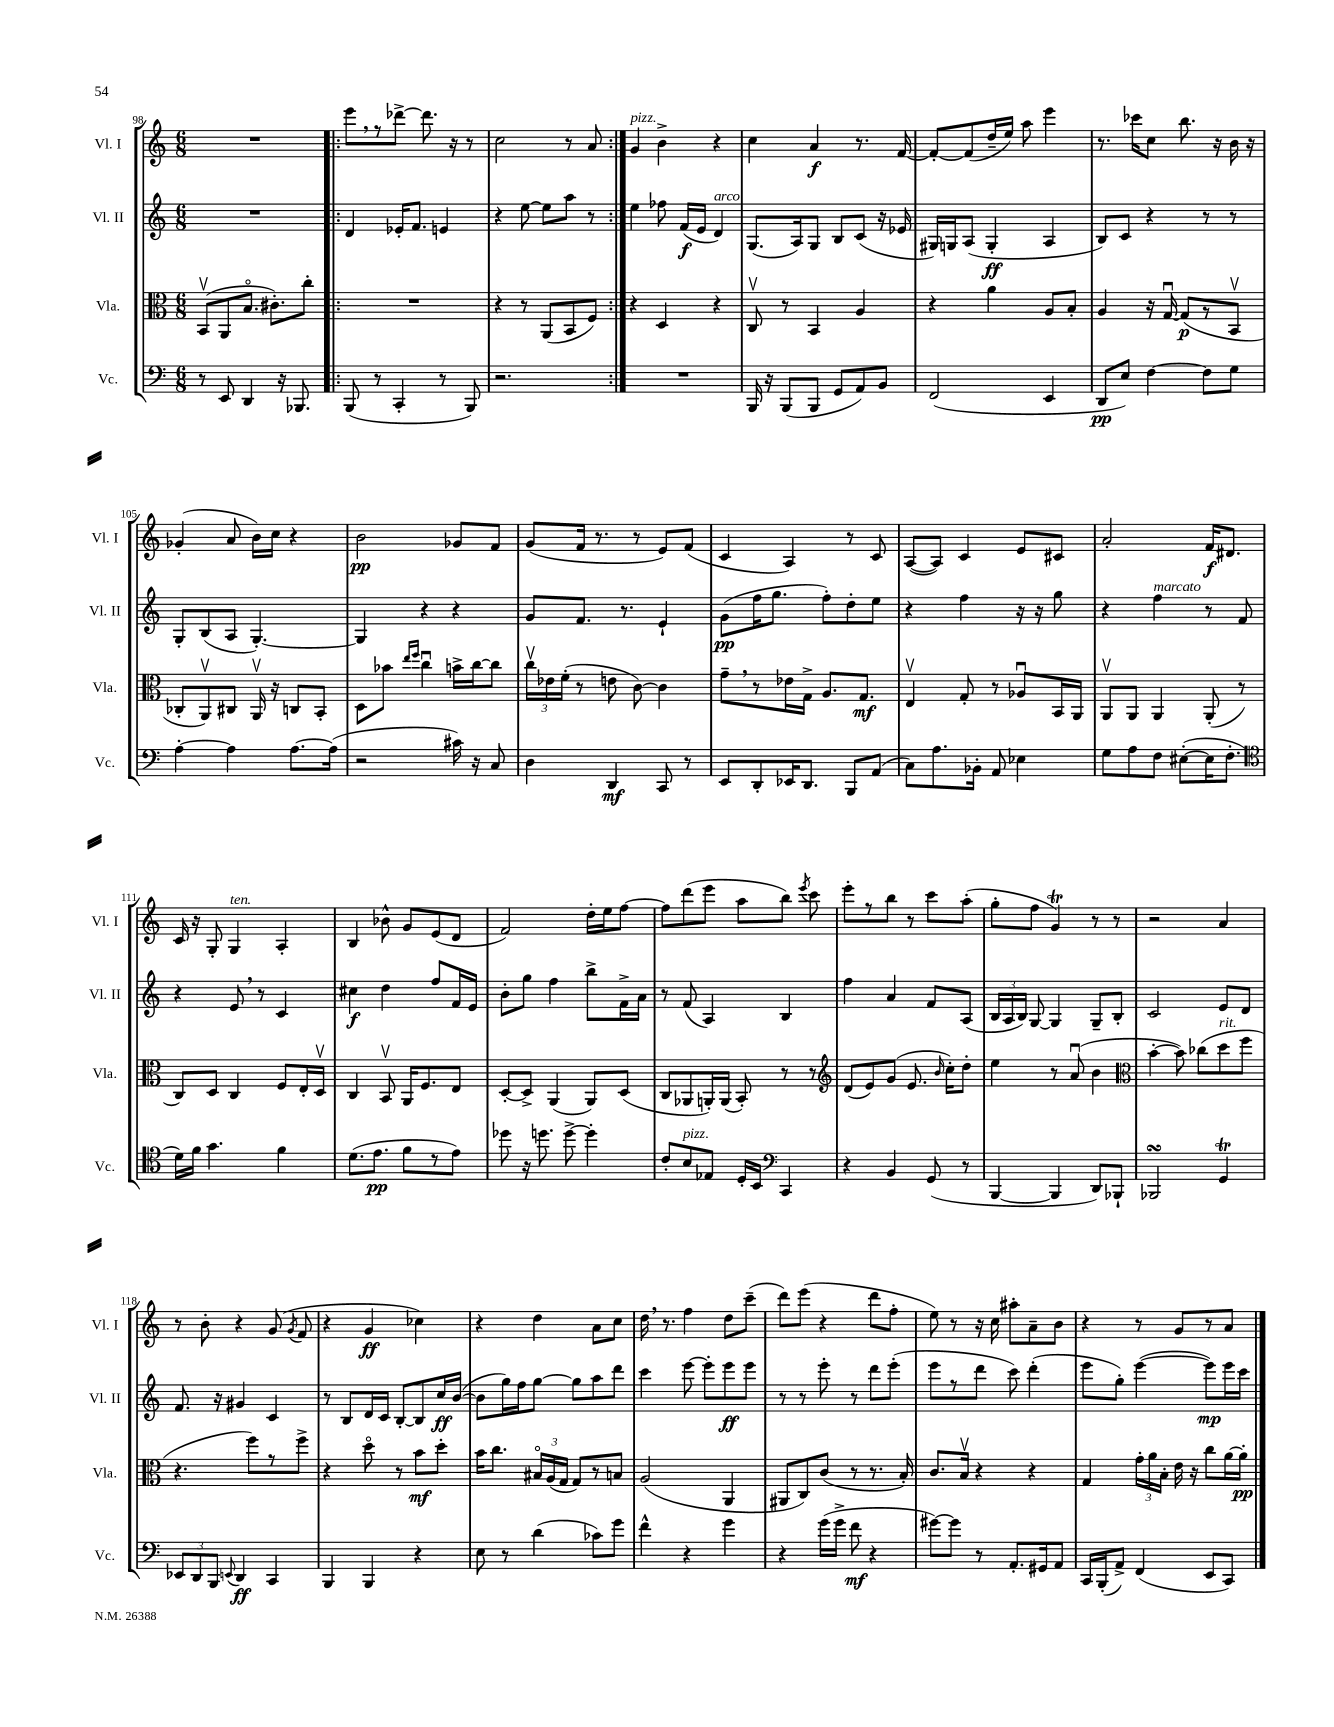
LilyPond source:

<<
\new StaffGroup <<
\new Staff = "s0" \with { instrumentName = "Vl. I" shortInstrumentName = "Vl. I" } {
    \clef treble \key c \major \numericTimeSignature \time 6/8
    \autoBeamOff R2. |
    \repeat volta 2 { e'''8[ \breathe r8 des'''8]~-> des'''8. r16 r8 |
    c''2 r8 a'8 | }
    g'4^\markup { \italic "pizz." } b'4-> r4 |
    c''4 a'4\f r8. f'16~ |
    f'8[~-. f'8( d''16-- e''16]) a''8 e'''4 |
    r8. ces'''16[ c''8] b''8. r16 b'16 r16 |
    ges'4-.( a'8 b'16[) c''16] r4 |
    b'2\pp ges'8[ f'8] |
    g'8[( f'16] r8. r8 e'8[) f'8]( |
    c'4 a4) r8 c'8 |
    a8[~( a8]) c'4 e'8[ cis'8] |
    a'2-. f'16[\f dis'8.] |
    c'16 r16 g8-. g4^\markup { \italic "ten." } a4-. |
    b4 bes'8-^ g'8[ e'8( d'8] |
    f'2) d''16[-. e''16 f''8]~ |
    f''8[ d'''8( e'''8] a''8[ b''8]) \acciaccatura { e'''8 } c'''8 |
    e'''8[-. r8 b''8] r8 c'''8[ a''8]-.( |
    g''8[-. f''8] g'4\trill) r8 r8 |
    r2 a'4 |
    r8 b'8-. r4 g'8( \acciaccatura { g'8 } f'8 |
    r4 g'4\ff ces''4) |
    r4 d''4 a'8[ c''8] |
    d''16 \breathe r8. f''4 d''8[ c'''8]--( |
    d'''8[) e'''8]( r4 d'''8[ f''8]-. |
    e''8) r8 r16 c''16 ais''8[-. a'8-- b'8] |
    r4 r8 g'8[ r8 a'8] \bar "|." |
}
\new Staff = "s1" \with { instrumentName = "Vl. II" shortInstrumentName = "Vl. II" } {
    \clef treble \key c \major \numericTimeSignature \time 6/8
    \autoBeamOff R2. |
    \repeat volta 2 { d'4 ees'16[-. f'8.] e'4 |
    r4 e''8~ e''8[ a''8] r8 | }
    e''4 fes''8 f'16[\f( e'16] d'4^\markup { \italic "arco" }) |
    g8.[( a16) g8] b8[ c'8]( r16 ees'16 |
    gis16[) g16 a8]( g4-.\ff a4 |
    b8[) c'8] r4 r8 r8 |
    g8[-. b8( a8] g4.~-.) |
    g4 r4 r4 |
    g'8[ f'8.] r8. e'4-! |
    g'8[\pp( f''16 g''8.] f''8[-.) d''8-. e''8] |
    r4 f''4 r16 r16 g''8 |
    r4 f''4^\markup { \italic "marcato" } r8 f'8 |
    r4 e'8 \breathe r8 c'4 |
    cis''4\f d''4 f''8[ f'16 e'16] |
    b'8[-. g''8] f''4 b''8[-> f'16-> a'16] |
    r8 f'8( a4) b4 |
    f''4 a'4 f'8[ a8]( |
    \tuplet 3/2 { b16[ a16 b16]) } g8~ g4 g8[-- b8]-. |
    c'2 e'8[ d'8] |
    f'8. r16 gis'4 c'4 |
    r8 b8[ d'16 c'16] b8[~-. b8 c''16\ff b'16]~( |
    b'8[ g''16) f''16 g''8]~ g''8[ a''8 d'''8] |
    c'''4 e'''8~ e'''8[-. e'''8\ff e'''8] |
    r8 r8 e'''8-. r8 d'''8[ e'''8]-.( |
    e'''8[ r8 d'''8] c'''8) d'''4-.( |
    e'''8[ g''8]-.) e'''4~( e'''8[\mp) e'''16 c'''16] \bar "|." |
}
\new Staff = "s2" \with { instrumentName = "Vla." shortInstrumentName = "Vla." } {
    \clef alto \key c \major \numericTimeSignature \time 6/8
    \autoBeamOff b,8[\upbow( a,8 b8.]\flageolet cis'8.[-.) c''8]-. |
    \repeat volta 2 { R2. |
    r4 r8 a,8[( b,8 f8]) | }
    r4 d4 r4 |
    c8\upbow r8 b,4 a4 |
    r4 a'4 a8[ b8]-. |
    a4 r16 g16~\downbow g8[\p( r8 b,8]\upbow |
    ces8[-. a,8\upbow) cis8] a,16\upbow r16 c8[ b,8]-. |
    d8[ bes'8] \grace { e''16[ f''16] } c''4\downbow b'16[-> c''16~ c''8] |
    \tuplet 3/2 { c''16[\upbow ees'16 f'16]-.( } r8 e'8 c'8~) c'4 |
    g'8[-- \breathe r8 ees'16 g16]-> a8.[ g8.]\mf |
    e4\upbow g8-. r8 aes8[\downbow b,16 a,16] |
    a,8[\upbow a,8] a,4 a,8-.( r8 |
    c8[) d8] c4 f8[ e16-. d16]\upbow |
    c4 b,8\upbow a,16[ f8. e8] |
    d8[~-. d8]-> a,4( a,8[) d8]( |
    c8[ aes,8 a,16-.) a,16]( b,8-.) r8 r8 |
    \clef treble d'8[( e'8) g'8]( e'8. \grace { b'16 } c''16[-.) d''8]-. |
    e''4 r8 a'8\downbow( b'4 |
    \clef alto b'4~-. b'8) ces''8[( d''8^\markup { \italic "rit." } f''8] |
    r4. f''8[) r8 f''8]-> |
    r4 d''8\flageolet r8 b'8[\mf d''8]-. |
    b'16[ c''8.] \tuplet 3/2 { bis16[\flageolet a16( g16] } g8[) r8 b8] |
    a2( a,4 |
    ais,8[ c8) c'8]( r8 r8. b16-.) |
    c'8.[ b16]\upbow r4 r4 |
    g4 \tuplet 3/2 { g'16[-. a'16 b16]-. } e'16 r16 c''8[ a'16~ a'16]-.\pp \bar "|." |
}
\new Staff = "s3" \with { instrumentName = "Vc." shortInstrumentName = "Vc." } {
    \clef bass \key c \major \numericTimeSignature \time 6/8
    \autoBeamOff r8 e,8 d,4 r16 bes,,8. |
    \repeat volta 2 { b,,8( r8 c,4-. r8 b,,8) |
    r2. | }
    R2. |
    b,,16 r16 b,,8[( b,,8] g,8[ a,8) b,8] |
    f,2( e,4 |
    d,8[\pp e8]) f4~ f8[ g8] |
    a4~-. a4 a8.[~ a16]( |
    r2 cis'16) r16 c8 |
    d4 d,4\mf c,8 r8 |
    e,8[ d,8-. ees,16 d,8.] b,,8[ a,8]( |
    c8[) a8. bes,16]-. a,8 ees4 |
    g8[ a8 f8] eis8[~-.( eis16 f8.]-. |
    \clef tenor d'16[) f'16] g'4. f'4 |
    d'8.[( e'8.]\pp f'8[ r8 e'8]) |
    des''8 r16 d''8. d''8~-> d''4-. |
    c'8[-. b8^\markup { \italic "pizz." } ees8] d16[-. b,16] \clef bass c,4 |
    r4 b,4 g,8( r8 |
    b,,4~ b,,4 d,8[) bes,,8]-! |
    bes,,2\turn g,4\trill |
    \tuplet 3/2 { ees,8[ d,8 b,,8] } \appoggiatura { e,8 } d,4\ff c,4 |
    b,,4 b,,4 r4 |
    e8 r8 d'4( ces'8[) g'8] |
    f'4-^ r4 g'4 |
    r4 g'16[( g'16]-> f'8\mf r4 |
    gis'8[~) gis'8] r8 a,8.[-. gis,16 a,8] |
    c,16[ b,,16-.( a,8]->) f,4( e,8[ c,8]) \bar "|." |
}
>>
>>
\layout { \context { \Score currentBarNumber = #98 } }
